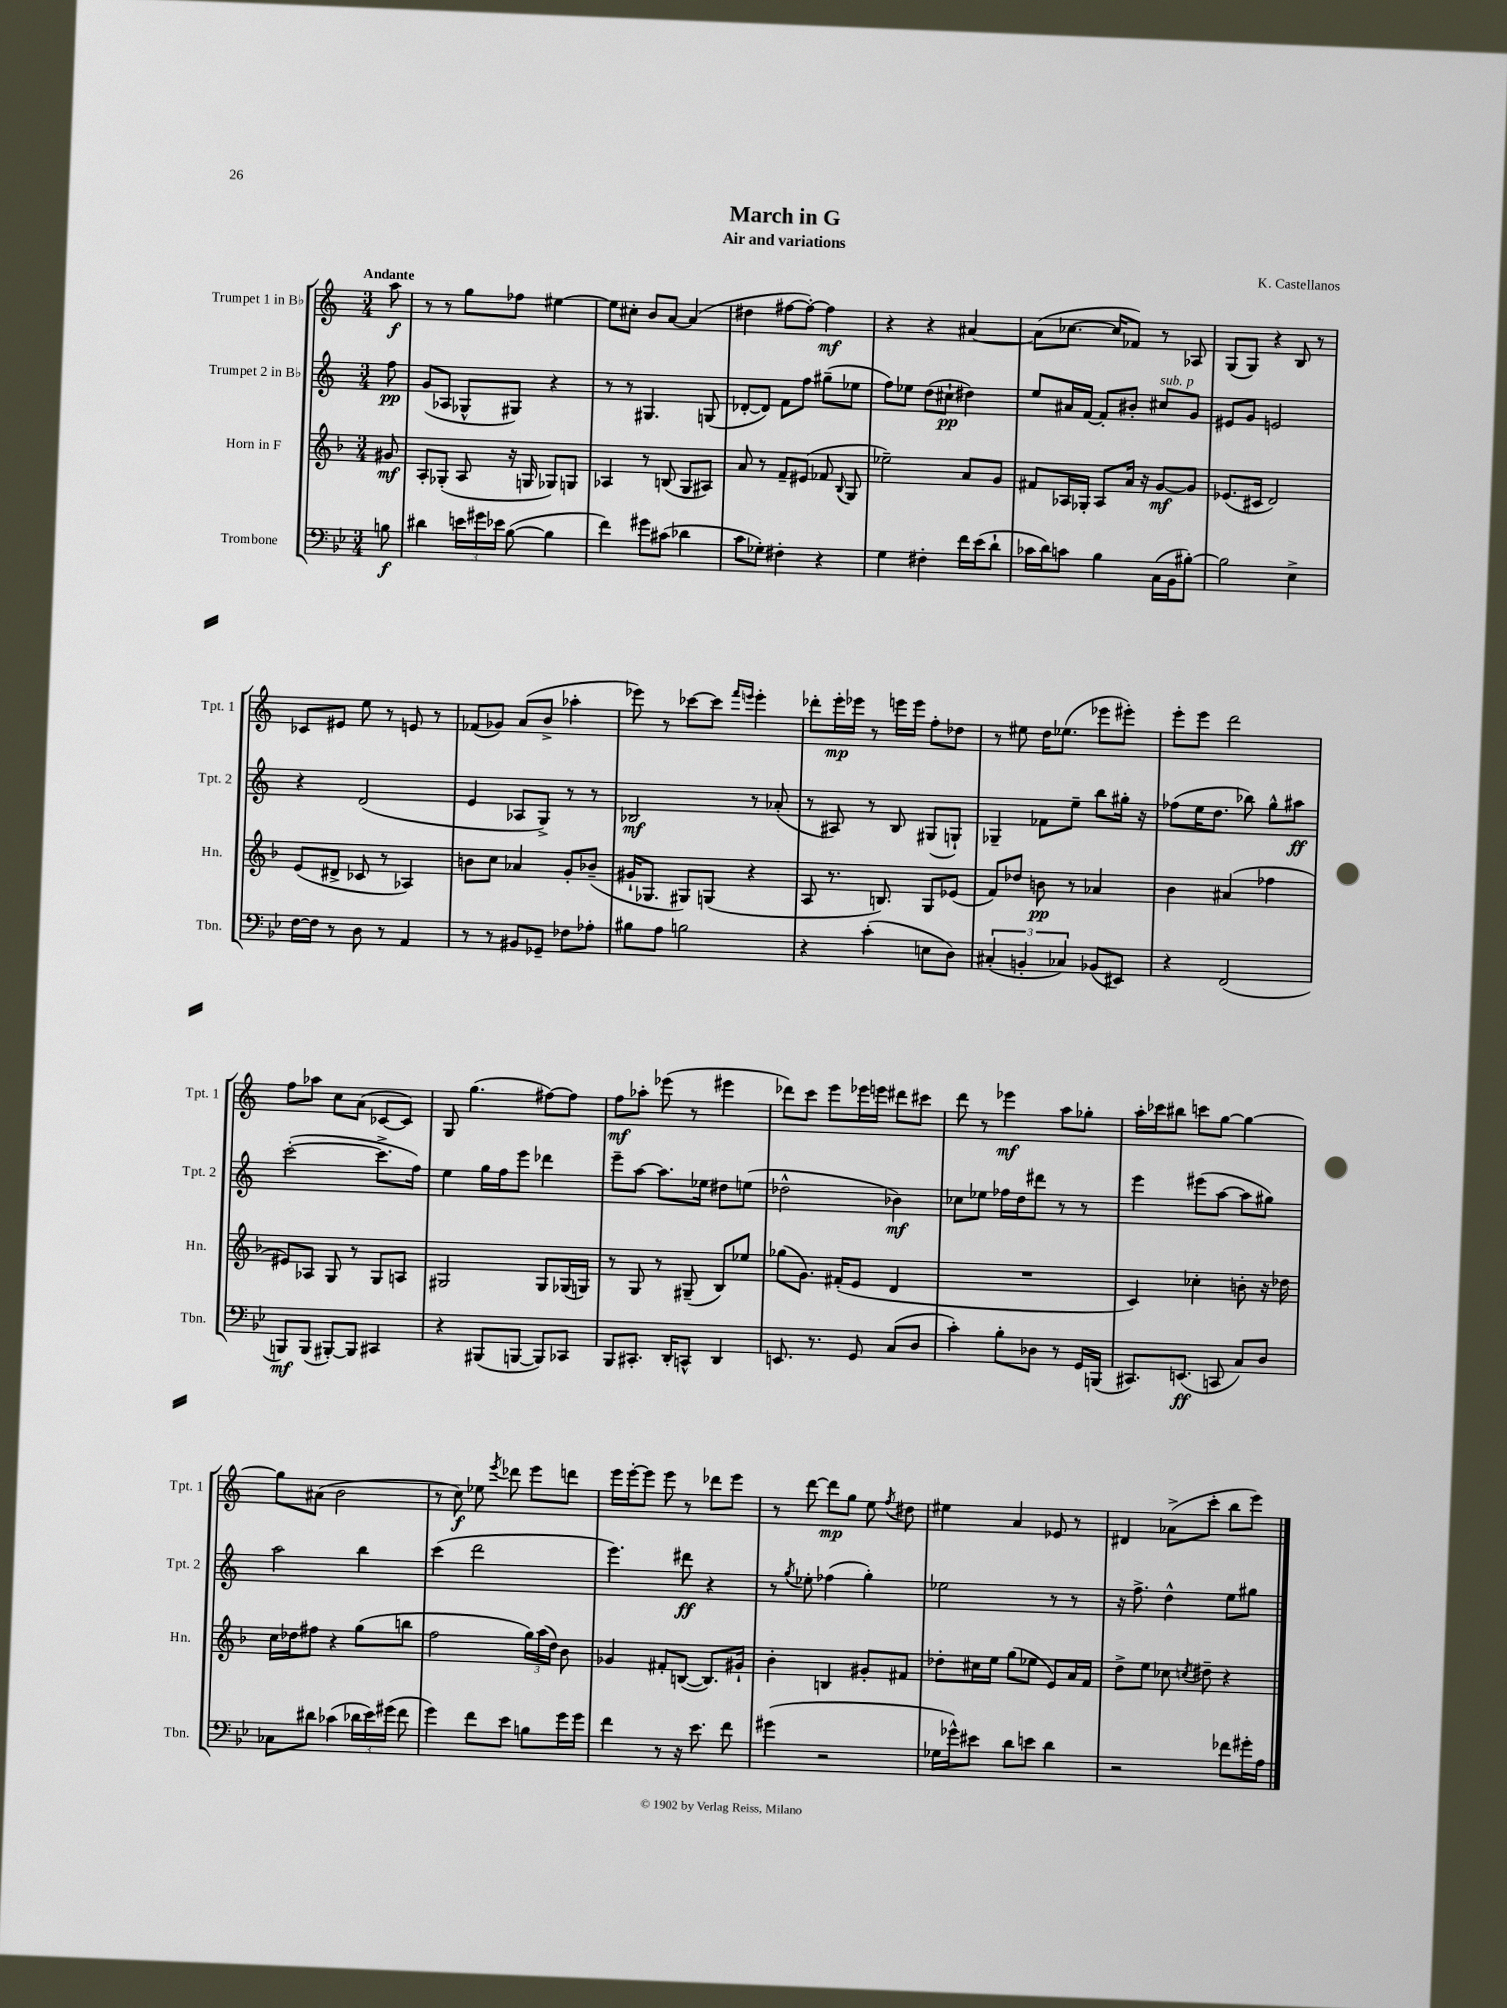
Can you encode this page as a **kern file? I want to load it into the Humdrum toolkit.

**kern	**kern	**kern	**kern
*staff4	*staff3	*staff2	*staff1
*clefF4	*clefG2	*clefG2	*clefG2
*k[b-e-]	*k[b-]	*k[]	*k[]
*M3/4	*M3/4	*M3/4	*M3/4
8B\	8g#/	8ff\	8aa\
=	=	=	=
4d#\	8A'/L	(8g/L	8r
.	(8G-'/J	8A-/J	8r
24e\LL	8A/	8G-^^/L	8gg\L
24g#\	.	.	.
24e-\JJ	.	.	.
([8B-\	16r	8G#/J)	8ff-\J
.	16G/	.	.
4B-\]	8G-/L)	4r	[4ee#\
.	8G/J	.	.
=	=	=	=
4f\)	4A-/	8r	8ee#\]L
.	.	8r	8cc#'\J
8g#\L	8r	4.G#/	8b/L
(8c#\J	(8B/	.	[8a/J
4d-\	8G/L	.	(4a/]
.	8A#/J)	(8G/	.
=	=	=	=
8c\L	8a/	[8d-'/L	4dd#\
8G-'\J)	8r	8d-/]J)	.
4F#'\	8f~/L	8f\L	[8ff#\L
.	(8e#/J	8ff\J	8ff#'\_J)
4r	8f-/	(8gg#~\L	4ff#\]
.	8qqB-/	.	.
.	8G/	8ee-\J	.
=	=	=	=
4G\	2ee-~\)	8ff\L)	4r
.	.	8ee-\J	.
4F#'\	.	(8dd\L	4r
.	.	8cc#`\J	.
16f\LL	8a/L	4dd#\)	[4a#/
(16e-\J	.	.	.
8d`\J	8g/J	.	.
=	=	=	=
16c-\LL	8f#/L	8ee/L	(8a#\]L
16d\J)	.	.	.
8c\J	16A-/L	16a#/L	[8.cc-\J
.	16G-'/JJ	[16f/JJ	.
4B-\	8A-/L	8f'/]L	.
.	.	.	16cc-/]LK
.	16a/Jk	8b#'/J	8f-/J)
.	16r	.	.
(16C\LL	[8g/L	8cc#/L	8r
16BB-\J	.	.	.
[8B#'\J)	8g/]J	8g/J	8A-/
=	=	=	=
2B#\]	(8.e-/L	8e#/L	(8G/L
.	.	8g/J	8G/J)
.	16c#/Jk	.	.
.	2d/)	2e/	4r
4E-^\	.	.	8B/
.	.	.	8r
=	=	=	=
[16F\LL	(8e/L	4r	8c-/L
16F\]JJ	.	.	.
8r	8d#^/J	.	8e#/J
8D\	8c-/	(2d/	8ee\
8r	8r	.	8r
4AA/	4A-/)	.	8e/
.	.	.	8r
=	=	=	=
8r	8b\L	4e/	(8f-/L
8r	8cc\J	.	8g-/J)
8BB#/L	4a-/	8A-/L	(8a/L
8GG-~/J	.	8G^/J)	8b^/J
8F-\L	8g'/L	8r	4aa-'\
8A-'\J	(8b-~/J	8r	.
=	=	=	=
8B#\L	16g#`/LK	2B-/	8eee-\)
.	8.G-/J	.	.
8A\J	.	.	8r
2B\	8G#/L)	.	[8ccc-\L
.	(8G/J	.	8ccc-\]J
.	.	.	16qqfff/LL
.	.	.	16qqeee/JJ
.	4r	8r	4eee'\
.	.	(8a-'/	.
=	=	=	=
4r	8A/	8r	8ddd-'\L
.	8.r	8A#/)	16eee'\L
.	.	.	16eee-\JJ
(4c'\	.	8r	8r
.	8.B/)	.	.
.	.	8B/	16eee\LL
.	.	.	16eee\JJ
8E\L	8G/L	(8G#/L	8ff'\L
8D\J)	(8e-/J	8G`/J)	8dd-\J
=	=	=	=
(6C#'/	8f/L)	4G-~/	8r
.	8dd-/J	.	8ee#\
6BB'/	.	.	.
.	8b\	8f-\L	16dd\LK
.	.	.	(8.ee-\J
6C-/)	.	.	.
.	8r	8ee~\J	.
(8BB-/L	4a-/	8bb\L	8eee-\L
8EE#/J)	.	16gg#'\Jk	8eee#'\J)
.	.	16r	.
=	=	=	=
4r	4b-\	(8ff-\L	8eee'\L
.	.	16ee\K	8eee\J
.	.	8.dd\J	.
(2FF/	(4a#/	.	2ddd\
.	.	8bb-\)	.
.	4ff-\	8gg^^\L	.
.	.	8aa#\J	.
=	=	=	=
8BBB/L)	8e#/L)	([2ccc'\	8ff\L
(8BBB/J	8A-/J	.	8aa-\J
[8BBB#'/L)	8G/	.	8cc\L
8BBB#/]J	8r	.	(8a\J
4CC#/	8G/L	8.ccc^\]L	[8c-/L
.	8A/J	.	8c-/]J)
.	.	16ff\Jk)	.
=	=	=	=
4r	2G#/	4ee\	8G/
.	.	.	(4.gg\
(8BBB#/L	.	16gg\LL	.
.	.	16ff\J	.
[8BBB/J	.	8eee\J	.
8BBB/]L)	8G#/L	4ddd-\	[8ff#\L)
8CC-/J	(16G-/L	.	8ff#\]J
.	16G/JJ)	.	.
=	=	=	=
8BBB-/L	8r	8eee~\L	8ff\L
8.CC#'/J	8G/	[8aa\J	8aa-'\J
.	8r	8.aa\]L	(8eee-\
16DD'/LK	.	.	.
8CC^^/J	(8G#~/	.	8r
.	.	16ee-\Jk	.
4DD/	8B-/L)	8dd#\L	4eee#\
.	8ee-/J	(8ee\J	.
=	=	=	=
8.EE/	(8gg-\L	2dd-^^\	8ddd-\L)
.	8.g\J)	.	8ccc\J
8.r	.	.	.
.	.	.	8eee\L
.	(16f#'/LK	.	.
8GG/	8e/J	.	16eee-\L
.	.	.	16eee\JJ
(8C/L	4d/	4b-\)	8ddd#\L
8D/J	.	.	8ccc#\J
=	=	=	=
4c'\)	2.r	8cc-\L	8ddd\
.	.	8ee-\J	8r
8B-'\L	.	16ff-\LL	4eee-\
.	.	16dd\J	.
8D-\J	.	8ddd#\J	.
8r	.	8r	8aa\L
16GG/LL	.	8r	8gg-'\J
(16BBB/JJ	.	.	.
=	=	=	=
8.CC#/L)	4c/)	4eee\	16aa'\LL
.	.	.	16ccc-\J
.	.	.	8bb#\J
(8.EE/J	.	.	.
.	4cc-'\	(8eee#\L	8ccc\L
8CC/	.	[8aa\J	[8gg\J
8C/L)	8b'\	8aa\]L	4gg\_
8D/J	16r	8gg#\J)	.
.	16dd-\	.	.
=	=	=	=
8C-\L	16cc\LL	2aa\	8gg\]L
.	16dd-\J	.	.
8d#\J	8ff#\J	.	(8a#\J
(4c-\	4r	.	2b\
24d-\LL	(8gg\L	4bb\	.
24e-\)	.	.	.
(24g#\JJ	.	.	.
8f\	8bb\J	.	.
=	=	=	=
4g\)	2ff\	(4ccc\	8r
.	.	.	8cc\)
8f\L	.	2ddd\	8ee-\
.	.	.	8qeee/
8e-\J	.	.	8ddd-\
8B\L	24gg\LL)	.	8eee\L
.	(24aa\	.	.
.	24dd\JJ)	.	.
16g\L	8b-\	.	8ddd\J
16g\JJ	.	.	.
=	=	=	=
4f\	4g-/	4.eee\)	16eee\LL
.	.	.	[16eee'\J
.	.	.	8eee\]J
8r	8f#'/L	.	8eee\
16r	([8B/J	8ddd#\	8r
8.e-\	.	.	.
.	8.B/]L)	4r	8ddd-\L
8f\	.	.	8eee\J
.	16g#`/Jk	.	.
=	=	=	=
(4g#\	4b-'\	8r	8r
.	.	8qgg/	.
.	.	8ee-'\	[8ddd\
2r	4B/	(4ff-\	8ddd\]L
.	.	.	8gg\J
.	8g#'/L	4gg'\)	8ee\
.	.	.	8qff/
.	8f#/J	.	8dd#\
=	=	=	=
16G-\LL	8dd-'\L	2ee-\	4ee#\
16g-^^\J)	.	.	.
8e#\J	16cc#\L	.	.
.	16ee\JJ	.	.
8d\L	(8gg\L	.	4a/
8e\J	8ee-\J	.	.
4d\	8e/L)	8r	8e-/
.	16a/L	8r	8r
.	16f/JJ	.	.
=	=	=	=
2r	8dd^\L	16r	4d#/
.	.	8.ff^\	.
.	8ee\J	.	.
.	8cc-\	4dd^^\	(8a-^\L
.	8qcc/	.	.
.	8dd#~\	.	8ccc'\J
8f-\L	4r	8ee\L	8bb\L
16g#'\L	.	8gg#\J	8eee\J)
16A\JJ	.	.	.
==	==	==	==
*-	*-	*-	*-
